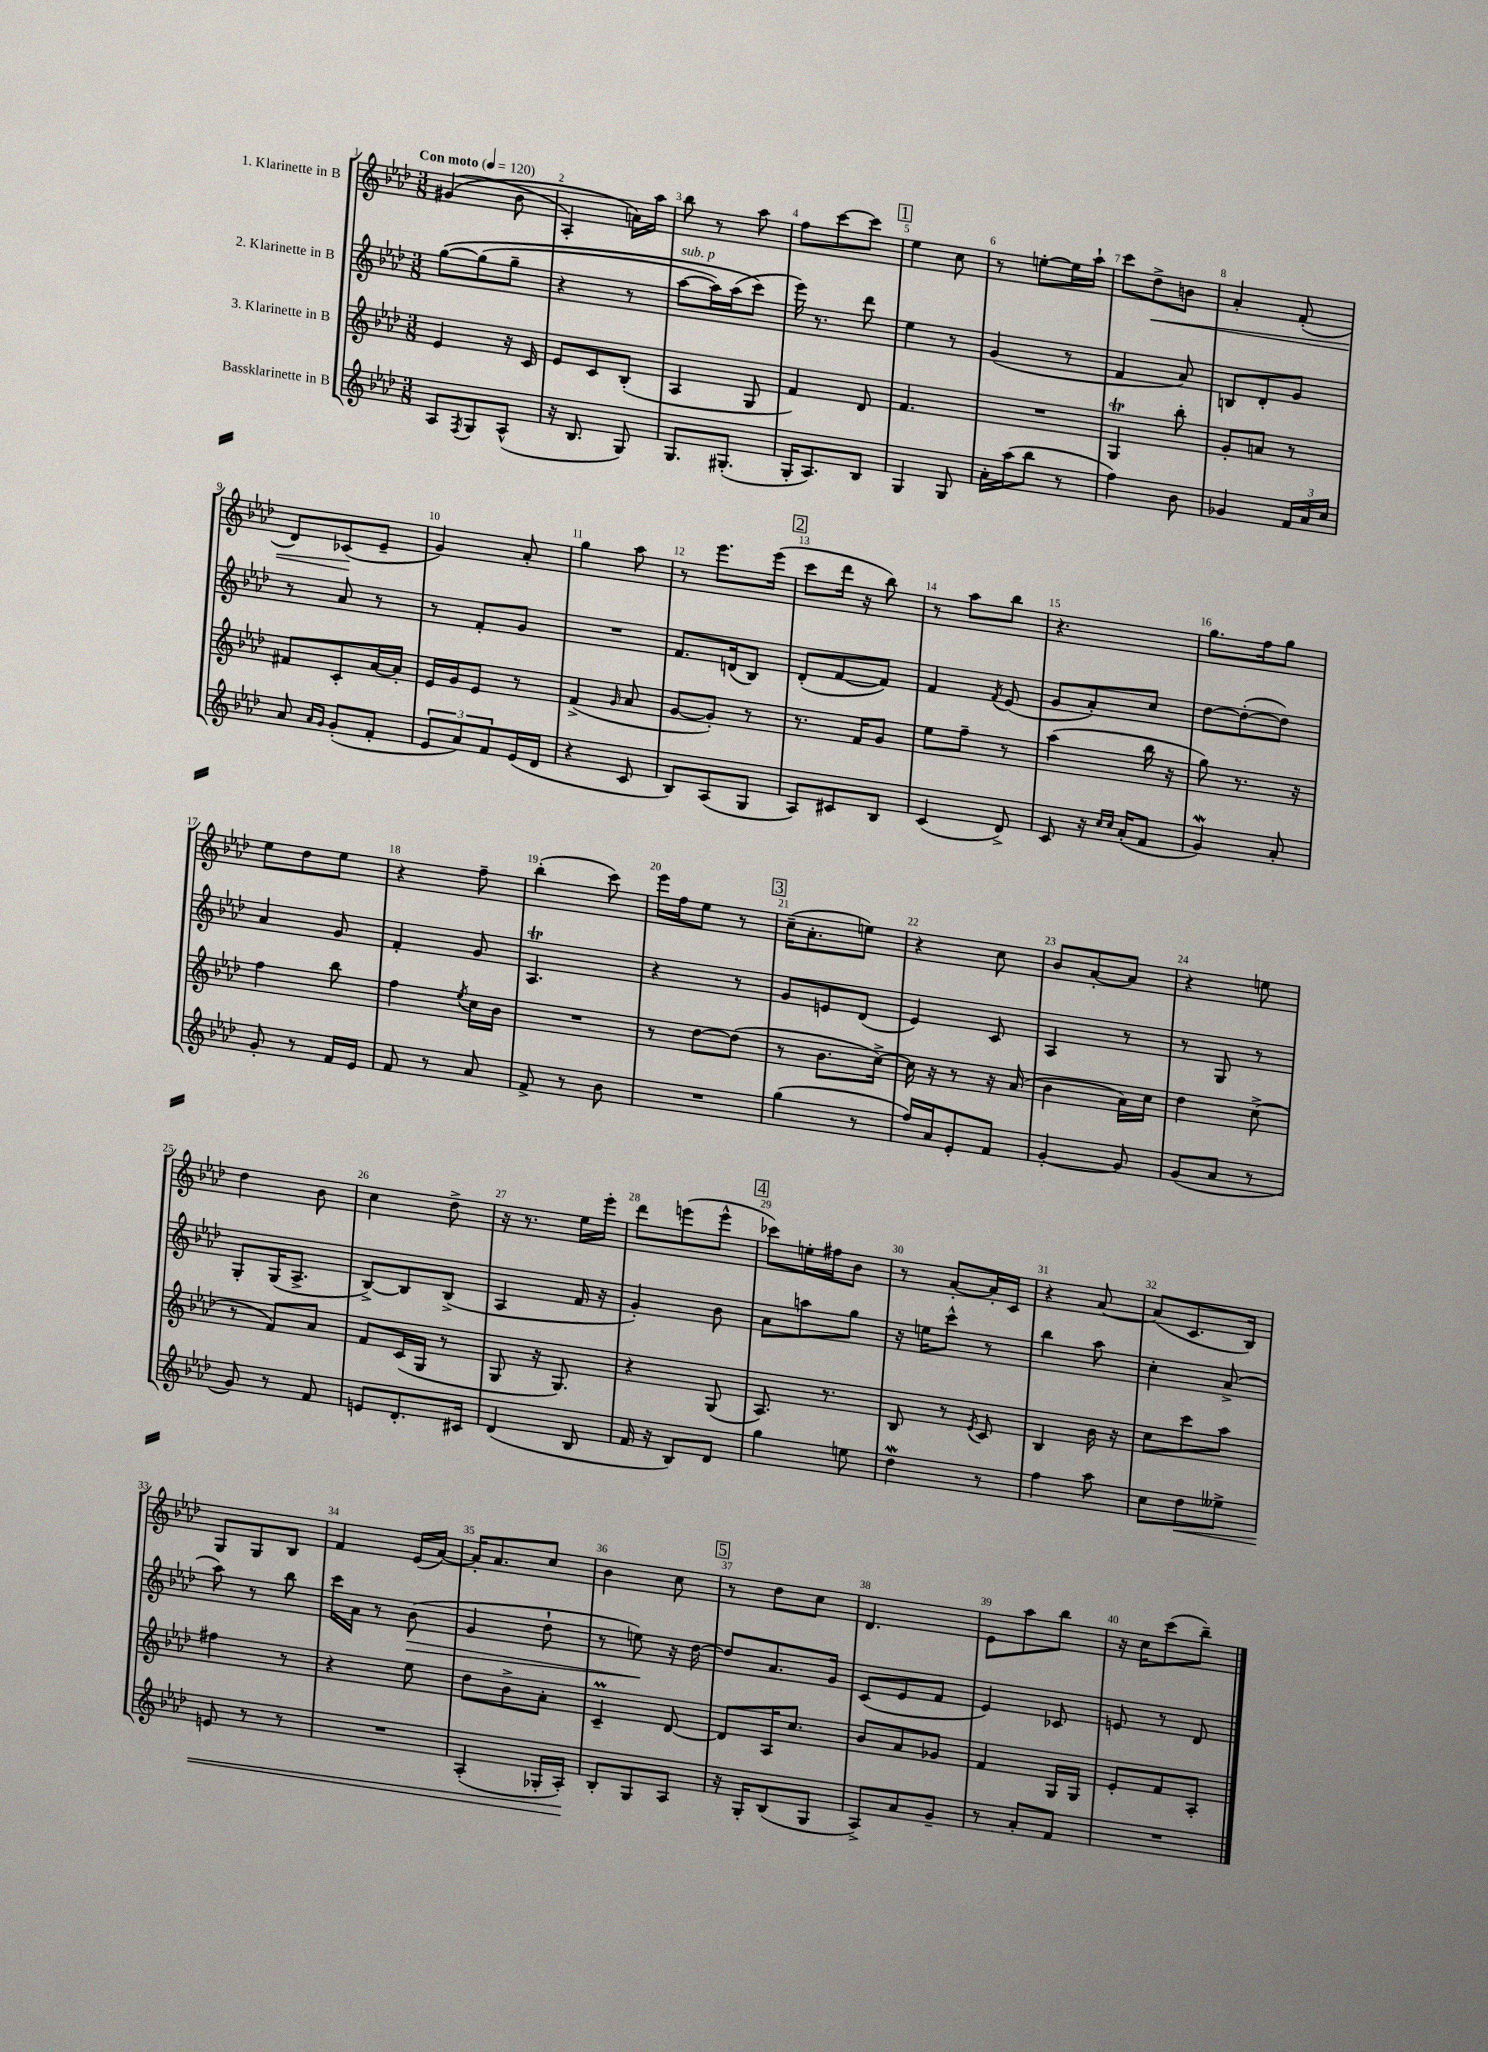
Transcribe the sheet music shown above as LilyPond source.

<<
\new StaffGroup <<
\new Staff = "s0" \with { instrumentName = "1. Klarinette in B" } {
    \clef treble \key aes \major \numericTimeSignature \time 3/8 \tempo "Con moto" 4 = 120
    gis'4(\( bes'8 |
    aes4-.) a'16\) aes''16 |
    bes''8 r8 aes''8 |
    f''8 c'''8~ c'''8 |
    \mark \markup { \box "1" } ees''4 c''8 |
    r8 e''8~-. e''16 aes''16-! |
    c'''8 des''8->\< b'8 |
    aes'4-. f'8-.( |
    des'8) ces'8\!( ees'8-- |
    g'4) aes'8-. |
    g''4 aes''8 |
    r8 ees'''8. ees'''16( |
    \mark \markup { \box "2" } c'''8 des'''16 r16 bes''8) |
    r8 aes''8 bes''8 |
    r4. |
    g''8. f''16 g''8 |
    ees''8 des''8 ees''8 |
    r4 f''8-- |
    bes''4-.( c'''8) |
    ees'''16 f''16 ees''8 r8 |
    \mark \markup { \box "3" } c''16--( aes'8.-. e''8) |
    r4 c''8 |
    bes'8 aes'8~-. aes'8 |
    r4 e''8 |
    des''4 bes'8 |
    c''4 des''8-> |
    r16 r8. ees''16 ees'''16-. |
    des'''8 e'''8( e'''8-^ |
    \mark \markup { \box "4" } ces'''8) e''16-. fis''16 bes'8 |
    r8 aes'8~-. aes'16-. c'16 |
    r4 aes'8~ |
    aes'8( c'8. bes16) |
    g8 g8 bes8 |
    f'4 ees'16( aes'16~) |
    aes'16-. aes'8. c''8 |
    bes'4 c''8 |
    \mark \markup { \box "5" } r8 des''8 c''8 |
    des'4. |
    ees'8 aes''8 bes''8 |
    r16 c''16 c'''8( bes''8--) \bar "|." |
}
\new Staff = "s1" \with { instrumentName = "2. Klarinette in B" } {
    \clef treble \key aes \major \numericTimeSignature \time 3/8
    g''8~\( g''8( g''8-- |
    r4 r8 |
    aes''8~^\markup { \italic "sub. p" } aes''16) aes''16( c'''8\) |
    ees'''16) r8. des'''8 |
    \mark \markup { \box "1" } ees''4 r8 |
    g'4( r8 |
    f'4 aes'8) |
    b8 des'8-. g'8 |
    r8 aes'8 r8 |
    r8 f'8-. g'8 |
    R4. |
    f'8. d'16( bes8) |
    \mark \markup { \box "2" } des'8-.( f'8~ f'8) |
    f'4 \acciaccatura { f'8 } ees'8( |
    g'8 aes'8-.) c''8 |
    des''8~ des''8~-.( des''8) |
    aes'4 g'8 |
    f'4-. g'8 |
    aes4.\trill |
    r4 r8 |
    \mark \markup { \box "3" } g'8 e'8 des'8( |
    ees'4) c'8 |
    aes4 r8 |
    r8 g8 r8 |
    g8-. g16( aes8.-> |
    bes8~->) bes8 bes8->( |
    aes4 f'16 r16 |
    g'4-.) bes'8 |
    \mark \markup { \box "4" } aes'8 a''8 g''8 |
    r16 e''16 c'''8-^ r8 |
    bes''4 aes''8 |
    c''4-. aes'8->( |
    aes''8) r8 bes''8 |
    c'''16 aes'16 r8 bes'8\>( |
    g'4 des''8-! |
    r8 e''8\!) r16 des''16~ |
    \mark \markup { \box "5" } des''8 aes'8. g'16 |
    c'8( ees'8 f'8 |
    ees'4) ces'8 |
    e'8 r8 des'8 \bar "|." |
}
\new Staff = "s2" \with { instrumentName = "3. Klarinette in B" } {
    \clef treble \key aes \major \numericTimeSignature \time 3/8
    ees'4 r16 c'16 |
    ees'8 c'8 bes8-.( |
    aes4 g8 |
    f'4) des'8 |
    \mark \markup { \box "1" } f'4. |
    R4. |
    g4\trill bes''8-. |
    g'8-. a'8 r8 |
    fis'8 c'8-. aes'16~ aes'16-. |
    ees'16 g'16 ees'8 r8 |
    f'4->( \grace { g'16 } aes'8 |
    g'8~ g'8-.) r8 |
    \mark \markup { \box "2" } r8. f'16 g'8 |
    ees''8 f''8-- r8 |
    aes''4( bes''16 r16 |
    g''8) r8. r16 |
    f''4 bes''8 |
    f''4 \acciaccatura { ees''8 } c''16 bes'16 |
    R4. |
    r8 des''8~ des''8( |
    \mark \markup { \box "3" } r8 bes'8. c''16~->) |
    c''16 r16 r8 r16 aes'16( |
    bes'4 aes'16) c''16 |
    des''4 c''8->( |
    r8 f'8) aes'8 |
    f'8 c'16( g16 r8 |
    g8 r16 g8.) |
    r4 g8( |
    \mark \markup { \box "4" } aes8.) r8. |
    bes8 r8 \acciaccatura { ees'8 } c'8 |
    bes4 bes'16 r16 |
    c''8 c'''8 aes''8 |
    fis''4 r8 |
    r4 ees''8 |
    des''8 bes'8-> aes'8-. |
    c'4--\prall des'8~ |
    \mark \markup { \box "5" } des'8 aes16 c''8. |
    bes'8 aes'8 ges'8 |
    f'4 g16 g16 |
    ees'8-. f'8 aes8-. \bar "|." |
}
\new Staff = "s3" \with { instrumentName = "Bassklarinette in B" } {
    \clef treble \key aes \major \numericTimeSignature \time 3/8
    aes8 \acciaccatura { f8 } g8 aes8-^( |
    r16 bes8. g8) |
    g8. gis8.-.( |
    g16-. aes8.) bes8 |
    \mark \markup { \box "1" } g4 g8 |
    aes'16-. aes''16( bes''8 r8 |
    f''4) bes'8 |
    ges'4 \tuplet 3/2 { f'16 aes'16 c''16 } |
    aes'8 \grace { aes'16 g'16 } g'8-.( f'8-. |
    \tuplet 3/2 { ees'8 aes'8) f'8 } ees'16( des'16 |
    r4 c'8 |
    bes8) aes8( g8 |
    \mark \markup { \box "2" } aes8) cis'8 bes8 |
    c'4( des'8->) |
    c'8 r16 \grace { c''16 c''16 } aes'16-.( f'8 |
    g'4\mordent) aes'8-. |
    g'8-. r8 f'16 ees'16 |
    f'8 r8 aes'8 |
    f'8-> r8 bes'8 |
    R4. |
    \mark \markup { \box "3" } g''4( r8 |
    f''16) aes'16 ees'8-. f'8 |
    g'4~-. g'8 |
    g'8( aes'8 r8 |
    g'8) r8 f'8 |
    e'8 des'8.-. cis'16 |
    des'4( bes8 |
    f'16 r16 bes8) des'8 |
    \mark \markup { \box "4" } g''4 e''8 |
    des''4\mordent r8 |
    f''4 aes''8 |
    c''8 des''8\< eeses''8-> |
    e'8 r8 r8 |
    R4. |
    aes4-.( ges16-. aes16-.\!) |
    bes8-. g8 aes8 |
    \mark \markup { \box "5" } r16 g16-. bes8( g8 |
    aes8->) aes'8 g'8-- |
    r8 aes'8-. f'8 |
    R4. \bar "|." |
}
>>
>>
\layout { \context { \Score \override BarNumber.break-visibility = ##(#f #t #t) barNumberVisibility = #all-bar-numbers-visible } }
